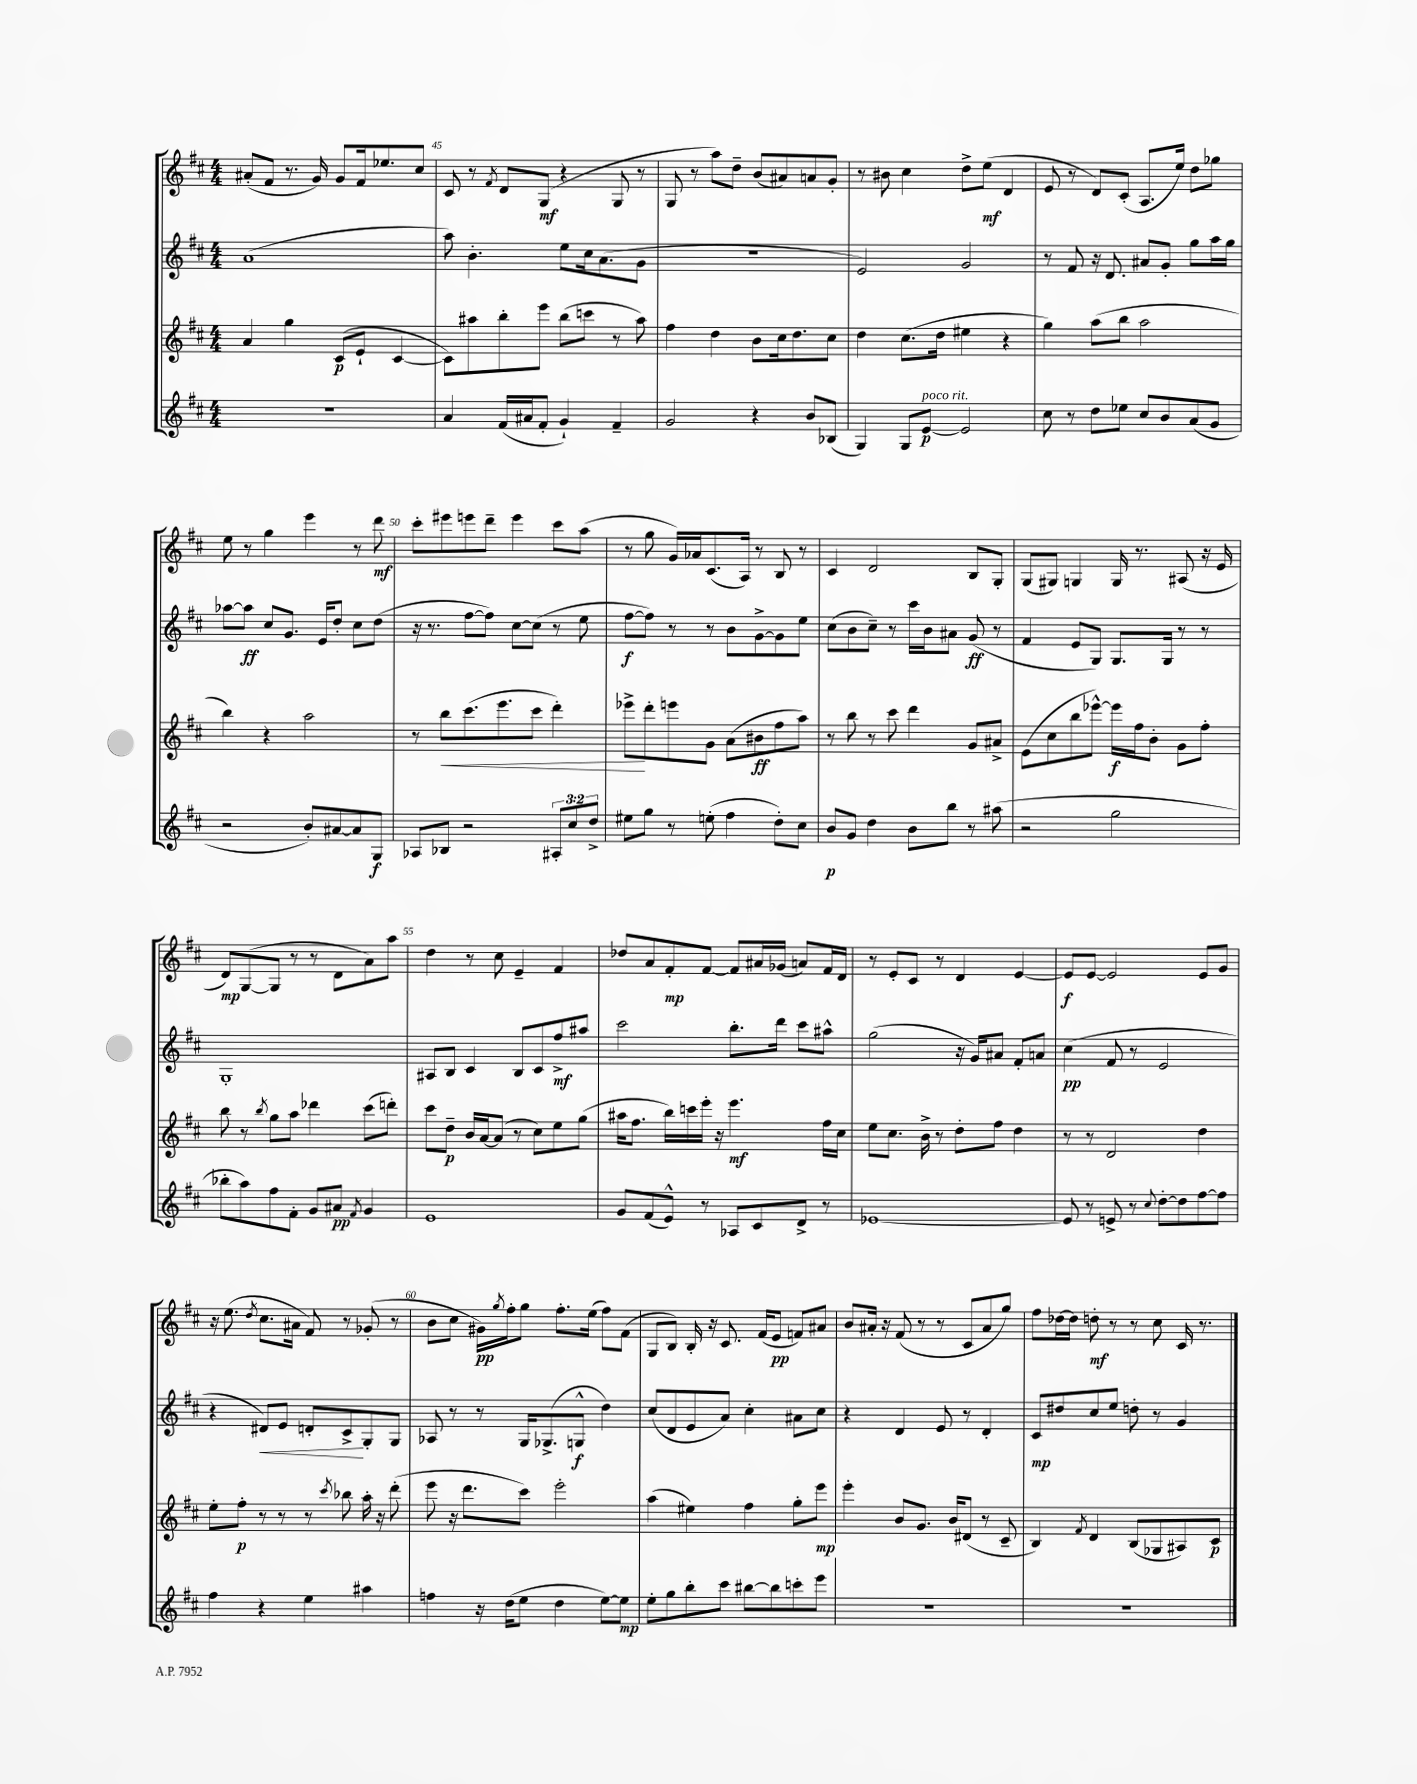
<<
\new StaffGroup <<
\new Staff = "s0" {
    \clef treble \key d \major \numericTimeSignature \time 4/4
    ais'8-.( fis'8 r8. g'16) g'8 fis'16 ees''8. cis''8 |
    cis'8 r8 \acciaccatura { fis'8 } d'8 g8\mf( r4 g8 r8 |
    g8 r8 a''8) d''8-- b'8( ais'8) a'8 g'8-. |
    r8 bis'8 cis''4 d''8-> e''8\mf( d'4 |
    e'8 r8 d'8) cis'8-.( a8. e''16) d''8 ges''8 |
    e''8 r8 g''4 e'''4 r8 d'''8\mf |
    cis'''8-. eis'''8 e'''8 d'''8-- e'''4 cis'''8 a''8( |
    r8 g''8 g'16) aes'16 cis'8.( a16) r8 b8 r8 |
    cis'4 d'2 b8 g8-. |
    g8( gis8) g4 g16 r8. ais8( r16 e'16 |
    d'8\mp) g8~( g8 r8 r8 d'8 a'8) a''8 |
    d''4 r8 cis''8 e'4-- fis'4 |
    des''8 a'8 fis'8-.\mp fis'8~ fis'8 ais'16 ges'16( a'8) fis'16 d'16 |
    r8 e'8-. cis'8 r8 d'4 e'4~ |
    e'8\f e'8~ e'2 e'8 g'8 |
    r16 e''8.( \acciaccatura { d''8 } cis''8. ais'16 fis'8) r8 ges'8-.( r8 |
    b'8 cis''8 gis'16\pp) \acciaccatura { g''8 } fis''16-. g''8 fis''8.-. e''16( fis''8) fis'8( |
    g8 b8) b16-. r16 cis'8. fis'16( e'8\pp f'8) ais'8 |
    b'8 ais'16-. r16 fis'8( r8 r8 cis'8 ais'8 g''8) |
    fis''8 des''16~ des''16 d''8-.\mf r8 r8 cis''8 cis'16 r8. \bar "|." |
}
\new Staff = "s1" {
    \clef treble \key d \major \numericTimeSignature \time 4/4
    a'1( |
    a''8) b'4.-. e''8 cis''16 a'8.( g'8 |
    R1 |
    e'2) g'2 |
    r8 fis'8 r16 d'8. ais'8 g'8-. g''8 a''16 g''16 |
    aes''8~ aes''8\ff cis''8 g'8. e'16 d''8-. cis''8 d''8( |
    r16 r8. fis''8~ fis''8) cis''8~ cis''8( r8 e''8 |
    fis''8~\f fis''8) r8 r8 b'8 g'8~-> g'8 e''8 |
    cis''8( b'8 cis''8--) r8 cis'''16 b'16 ais'8 g'8\ff( r8 |
    fis'4 e'8 g8) g8. g16 r8 r8 |
    g1-. |
    ais8 b8 cis'4 b8 cis'8 fis''8->\mf ais''8 |
    cis'''2 b''8.-. d'''16 cis'''8 ais''8-^ |
    g''2( r16 g'16) ais'8 fis'8-. a'8 |
    cis''4\pp( fis'8 r8 e'2 |
    r4 dis'8\<) e'8 d'8-. cis'8->\! g8-. g8 |
    aes8 r8 r8 g16 ges8.->( g8-^\f d''4) |
    cis''8( d'8 e'8 a'8) cis''4-. ais'8 cis''8 |
    r4 d'4 e'8 r8 d'4-. |
    cis'8\mp dis''8 cis''8 e''8 d''8-. r8 g'4 \bar "|." |
}
\new Staff = "s2" {
    \clef treble \key d \major \numericTimeSignature \time 4/4
    a'4 g''4 cis'8\p( e'8-! cis'4~ |
    cis'8) ais''8 b''8-. e'''8 b''8( c'''8 r8 ais''8) |
    fis''4 d''4 b'8 cis''16 d''8. cis''8 |
    d''4 cis''8.( d''16 eis''4 r4 |
    g''4) a''8( b''8 a''2 |
    b''4) r4 a''2 |
    r8 b''8\< cis'''8.( e'''8. cis'''8 d'''4-.) |
    ees'''8->\! d'''8-. e'''8 g'8 a'8( bis'8\ff fis''8 a''8) |
    r8 b''8 r8 cis'''8 d'''4 g'8 ais'8-> |
    e'8( cis''8 b''8 ees'''8~-^) ees'''16\f fis''16 b'8-. g'8 fis''8-. |
    b''8 r8 \acciaccatura { b''8 } g''8 a''8 des'''4 cis'''8( d'''8-.) |
    cis'''8 d''8--\p b'16 a'16~ a'8( r8 cis''8) e''8 g''8( |
    ais''16 fis''8. b''16) c'''16 e'''16-. r16 e'''4.\mf fis''16 cis''16 |
    e''8 cis''8. b'16-> r8 d''8-. fis''8 d''4 |
    r8 r8 d'2 d''4 |
    e''8-. fis''8-.\p r8 r8 r8 \acciaccatura { cis'''8 } bes''8 a''16-. r16 d'''8-.( |
    e'''8 r16 d'''8. cis'''8) e'''2-. |
    a''4( eis''4) fis''4 g''8-. e'''8\mp |
    e'''4-. b'8 g'8. b'16 dis'8( r8 cis'8-- |
    b4) \acciaccatura { fis'8 } d'4 b8( ges8 ais8) cis'8\p \bar "|." |
}
\new Staff = "s3" {
    \clef treble \key d \major \numericTimeSignature \time 4/4 \override Staff.TupletNumber.text = #tuplet-number::calc-fraction-text
    R1 |
    a'4 fis'16( ais'16 fis'8-. g'4-!) fis'4-- |
    g'2 r4 b'8 bes8( |
    g4) g8 e'8~\p^\markup { \italic "poco rit." } e'2 |
    cis''8 r8 d''8 ees''8 cis''8 b'8 a'8( g'8 |
    r2 b'8-.) ais'8~ ais'8 g8\f |
    aes8 bes8 r2 \tuplet 3/2 { ais8-. cis''8 d''8-> } |
    eis''8 g''8 r8 e''8-.( fis''4 d''8-.) cis''8 |
    b'8\p g'8 d''4 b'8 b''8 r8 ais''8( |
    r2 g''2 |
    bes''8-. a''8) fis''8 fis'8-. g'8 ais'8\pp \acciaccatura { fis'8 } g'4 |
    e'1 |
    g'8 fis'8( e'8-^) r8 aes8 cis'8 d'8-> r8 |
    ees'1~ |
    ees'8 r8 e'8-> r8 \appoggiatura { cis''8 } d''8~-. d''8 fis''8~ fis''8 |
    fis''4 r4 e''4 ais''4 |
    f''4 r16 d''16( e''8 d''4 e''8~) e''8\mp |
    e''8-. g''8 b''8-. cis'''8 bis''8~ bis''8 c'''8-. e'''8 |
    R1 |
    R1 \bar "|." |
}
>>
>>
\layout { \context { \Score currentBarNumber = #44 \override BarNumber.break-visibility = ##(#f #t #t) barNumberVisibility = #(every-nth-bar-number-visible 5) } }
